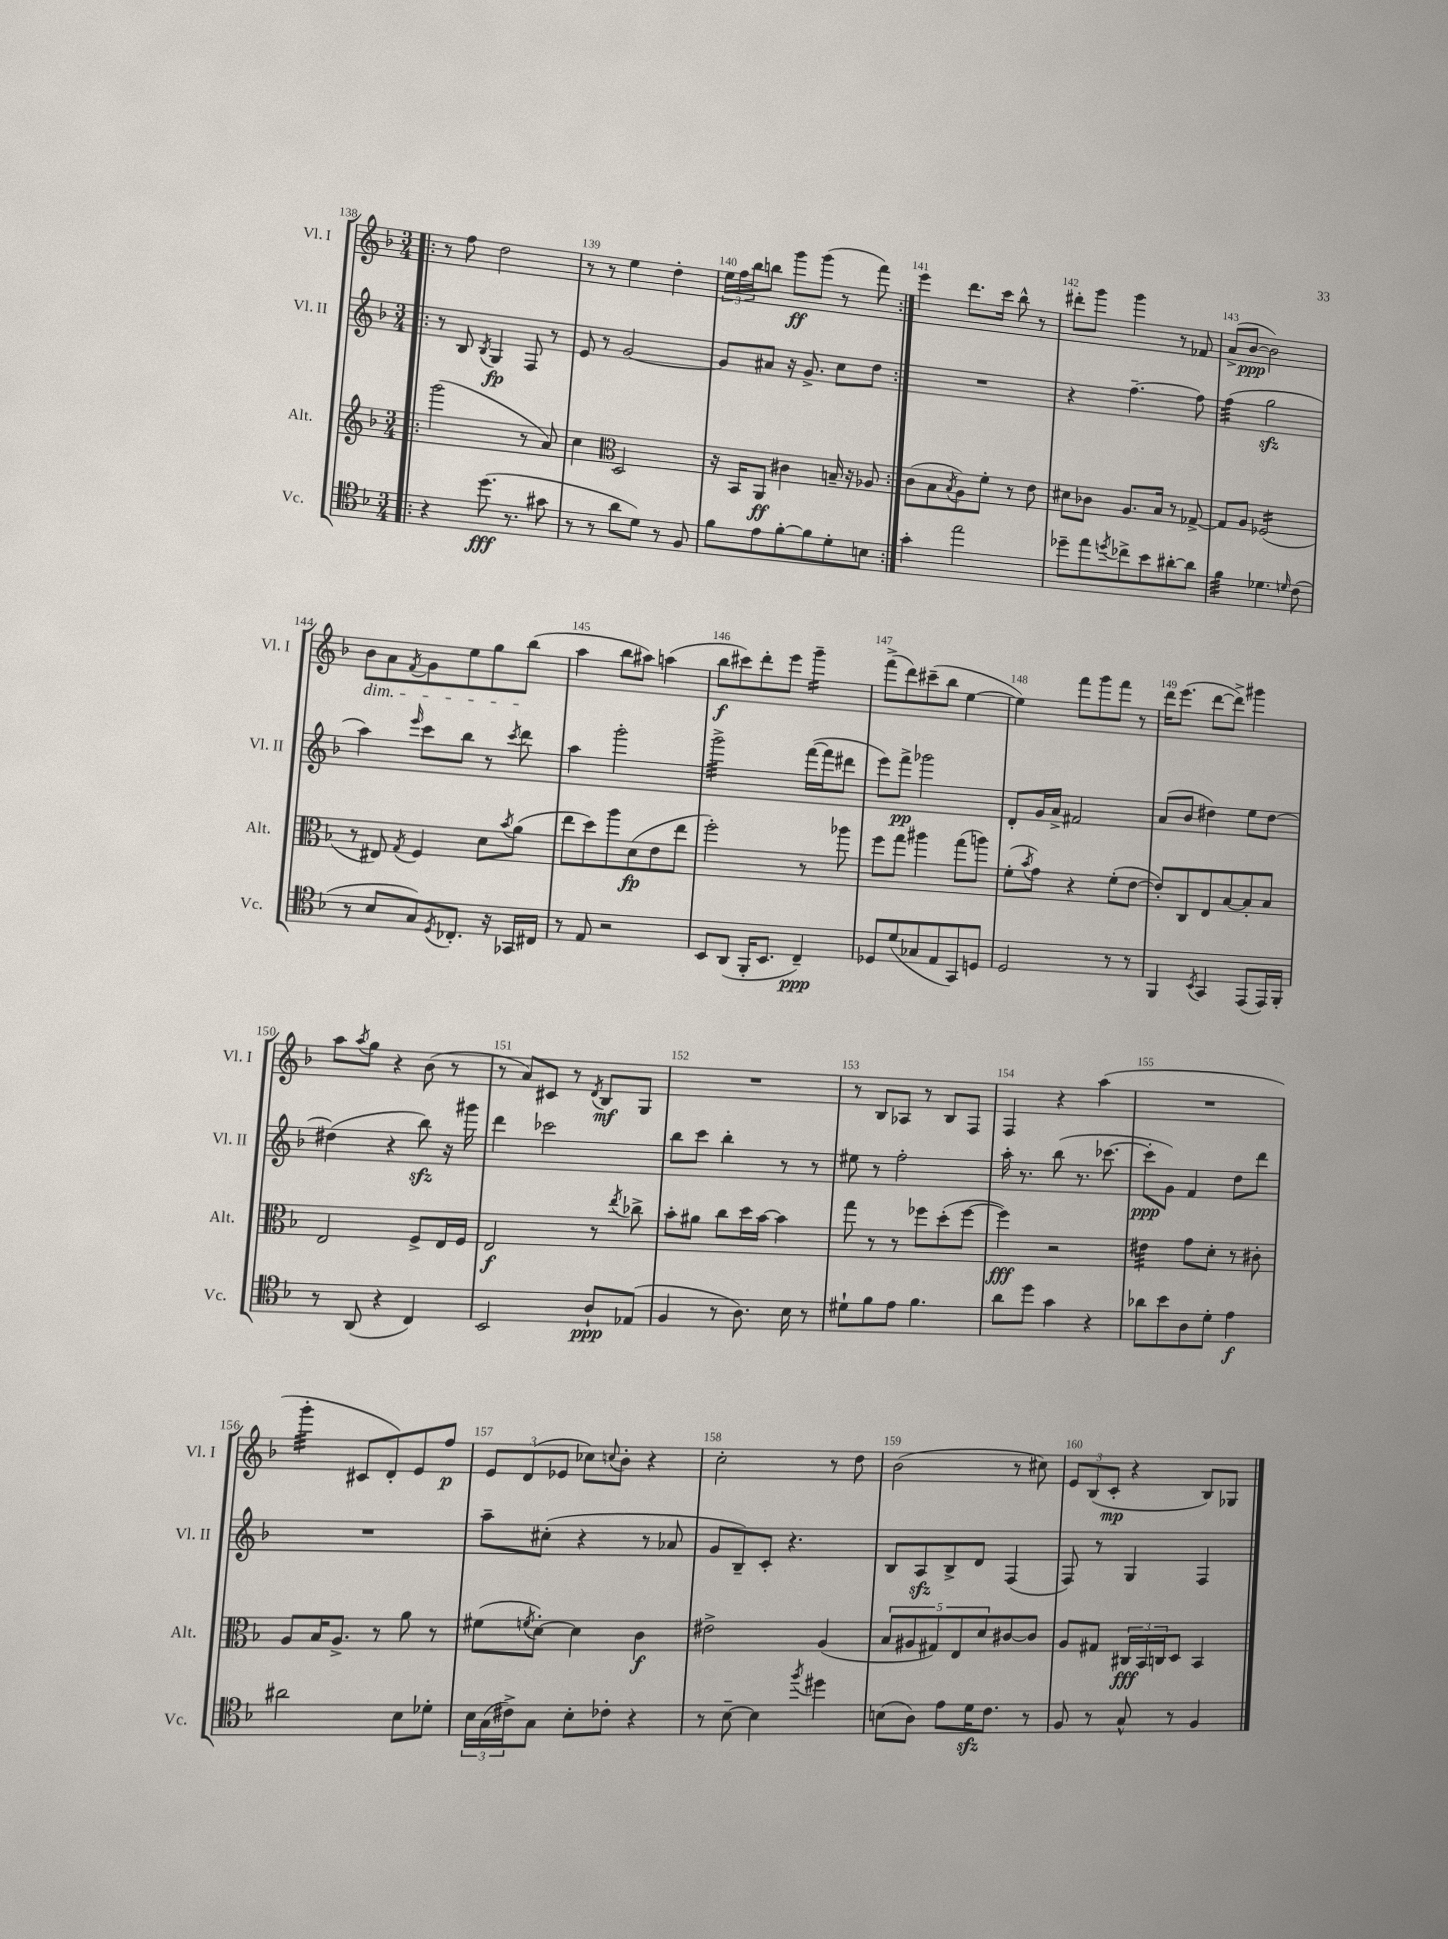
<<
\new StaffGroup <<
\new Staff = "s0" \with { instrumentName = "Vl. I" shortInstrumentName = "Vl. I" } {
    \clef treble \key f \major \numericTimeSignature \time 3/4
    \repeat volta 2 { \bar ".|:" r8 f''8 d''2 |
    r8 r8 e''4 d''4-. |
    \tuplet 3/2 { e''16 f''16 bes''16 } b''8 g'''8\ff g'''8( r8 f'''8) | }
    e'''4 d'''8. c'''16 bes''8-^ r8 |
    dis'''8-. g'''8 g'''4 r8 fes'8 |
    a'8->( bes'8~\ppp bes'2) |
    bes'8\dim a'8 \acciaccatura { f'8 } g'8 e''8 g''8 bes''8\!( |
    a''4 bes''8 ais''8) a''4( |
    bes''8\f cis'''8) d'''8-. e'''8 g'''4:16-- |
    f'''8->( d'''8) cis'''8--( bes''8 e''4~ |
    e''4) f'''8 g'''8 f'''8 r8 |
    d'''16 e'''8.( d'''8~ d'''8->) gis'''4 |
    a''8 \acciaccatura { a''8 } g''8 r4 bes'8( r8 |
    r8 a'8) cis'8 r8 \acciaccatura { d'8 } bes8\mf g8 |
    R2. |
    r8 bes8 aes8 r8 bes8 f8 |
    f4 r4 a''4( |
    R2. |
    g'''4:32-. cis'8 d'8-.) e'8 f''8\p |
    \tuplet 3/2 { e'8 d'8( ees'8 } ces''8) \appoggiatura { c''8 } bes'8-. r4 |
    c''2-. r8 d''8 |
    bes'2( r8 cis''8) |
    \tuplet 3/2 { e'8 bes8( c'8-.\mp } r4 bes8) ges8 \bar "|." |
}
\new Staff = "s1" \with { instrumentName = "Vl. II" shortInstrumentName = "Vl. II" } {
    \clef treble \key f \major \numericTimeSignature \time 3/4
    \repeat volta 2 { \bar ".|:" r8 bes8 \acciaccatura { bes8 } g4\fp f8 r8 |
    e'8 r8 g'2~ |
    g'8 ais'8 r16 g'8.-> c''8 d''8 | }
    R2. |
    r4 f''4.~-- f''8 |
    f''4:32( g''2\sfz |
    a''4) \grace { e'''16 } c'''8 bes''8 r8 \acciaccatura { c'''8 } d'''8 |
    a''4 g'''2-. |
    g'''2:32-> f'''16~( f'''16 dis'''8 |
    e'''8) f'''8->\pp ges'''2 |
    d'8-. g'16 a'16-> fis'2 |
    a'8( bes'8 dis''4) e''8 dis''8~ |
    dis''4( r4 bes''8\sfz) r16 gis'''16 |
    d'''4 ces'''2 |
    bes''8 c'''8 bes''4-. r8 r8 |
    eis''8 r8 f''2-. |
    a''16-. r8. bes''8( r8. ces'''8.~ |
    ces'''8-.\ppp g'8) f'4 d''8 d'''8 |
    R2. |
    a''8-- cis''8-.( r4 r8 aes'8 |
    g'8 bes8--) c'8-. r4. |
    bes8 a8\sfz bes8-> d'8 f4( |
    f8) r8 g4 f4 \bar "|." |
}
\new Staff = "s2" \with { instrumentName = "Alt." shortInstrumentName = "Alt." } {
    \clef treble \key f \major \numericTimeSignature \time 3/4
    \repeat volta 2 { \bar ".|:" g'''2( r8 a'8) |
    c''4 \clef alto d2 |
    r16 bes,16 a,8\ff cis'4 b16-- r16 aes8 | }
    c'8( bes8 \acciaccatura { bes8 } a8) f'8-. r8 e'8 |
    dis'8 ces'8 a8. bes16 r8 ges8~-> |
    ges8 a8 fes2:16( |
    r8 eis8) \acciaccatura { g8 } f4 d'8 \acciaccatura { bes'8 } a'8( |
    e''8 d''8) a''8 d'8\fp( e'8 e''8 |
    f''2-.) r8 aes''8 |
    f''8 g''8 ais''4 g''8( a''8) |
    f'8-.( \acciaccatura { bes'8 } g'8) r4 f'8-.( e'8~ |
    e'8-.) c8 e8 bes8~ bes8-. bes8 |
    e2 f8-> e16 f16 |
    e2\f r8 \acciaccatura { e''8 } ces''8-> |
    bes'8-. ais'8 c''8 d''16 bes'16~ bes'4 |
    g''8 r8 r8 fes''8 d''8-.( fes''8~ |
    fes''4\fff) r2 |
    eis'4:32 g'8 d'8-. r8 cis'8-. |
    a8 bes16 a8.-> r8 a'8 r8 |
    fis'8( \acciaccatura { f'8 } d'8~-.) d'4 c'4\f |
    eis'2-> a4( |
    \tuplet 5/4 { bes8 ais8 gis8) e8 d'8 } cis'8~ cis'8 |
    a8 gis8 \tuplet 3/2 { cis16\fff bes,16 c16 } d8 bes,4 \bar "|." |
}
\new Staff = "s3" \with { instrumentName = "Vc." shortInstrumentName = "Vc." } {
    \clef tenor \key f \major \numericTimeSignature \time 3/4
    \repeat volta 2 { \bar ".|:" r4 d''8.\fff( r8. gis'8 |
    r8 r8 a'8 d'8) r8 f8 |
    f'8 e'8 f'8~-. f'8 d'8-. b8 | }
    g'4-. e''2 |
    des''8-- e''8 \acciaccatura { d''8 } ces''8-> bes'8 ais'8~-. ais'8 |
    f'4:32 des'4. \grace { d'16 } c'8( |
    r8 bes8 g8) \acciaccatura { d8 } ces8.-. r16 ges,16 cis16 |
    r8 e8 r2 |
    bes,8 a,8( f,16-. bes,8. c4--\ppp) |
    des8 d'8( ges8 e8 g,8) d8 |
    d2 r8 r8 |
    f,4 \acciaccatura { bes,8 } g,4 e,8( e,16) f,16-. |
    r8 a,8( r4 c4) |
    bes,2 a8-!\ppp ees8( |
    f4 r8 a8.) bes16 r8 |
    dis'8-! f'8 e'8 f'4. |
    a'8 d''8 g'4 r4 |
    aes'8 bes'8 a8 d'8-. e'4\f |
    ais'2 bes8 des'8-. |
    \tuplet 3/2 { bes16 g16( cis'16->) } g8 bes8-. ces'8-. r4 |
    r8 bes8~-- bes4 \acciaccatura { f''8 } dis''4 |
    b8( a8) e'8 d'16\sfz c'8. r8 |
    f8 r8 g8-^ r8 f4 \bar "|." |
}
>>
>>
\layout { \context { \Score currentBarNumber = #138 \override BarNumber.break-visibility = ##(#f #t #t) barNumberVisibility = #all-bar-numbers-visible } }
